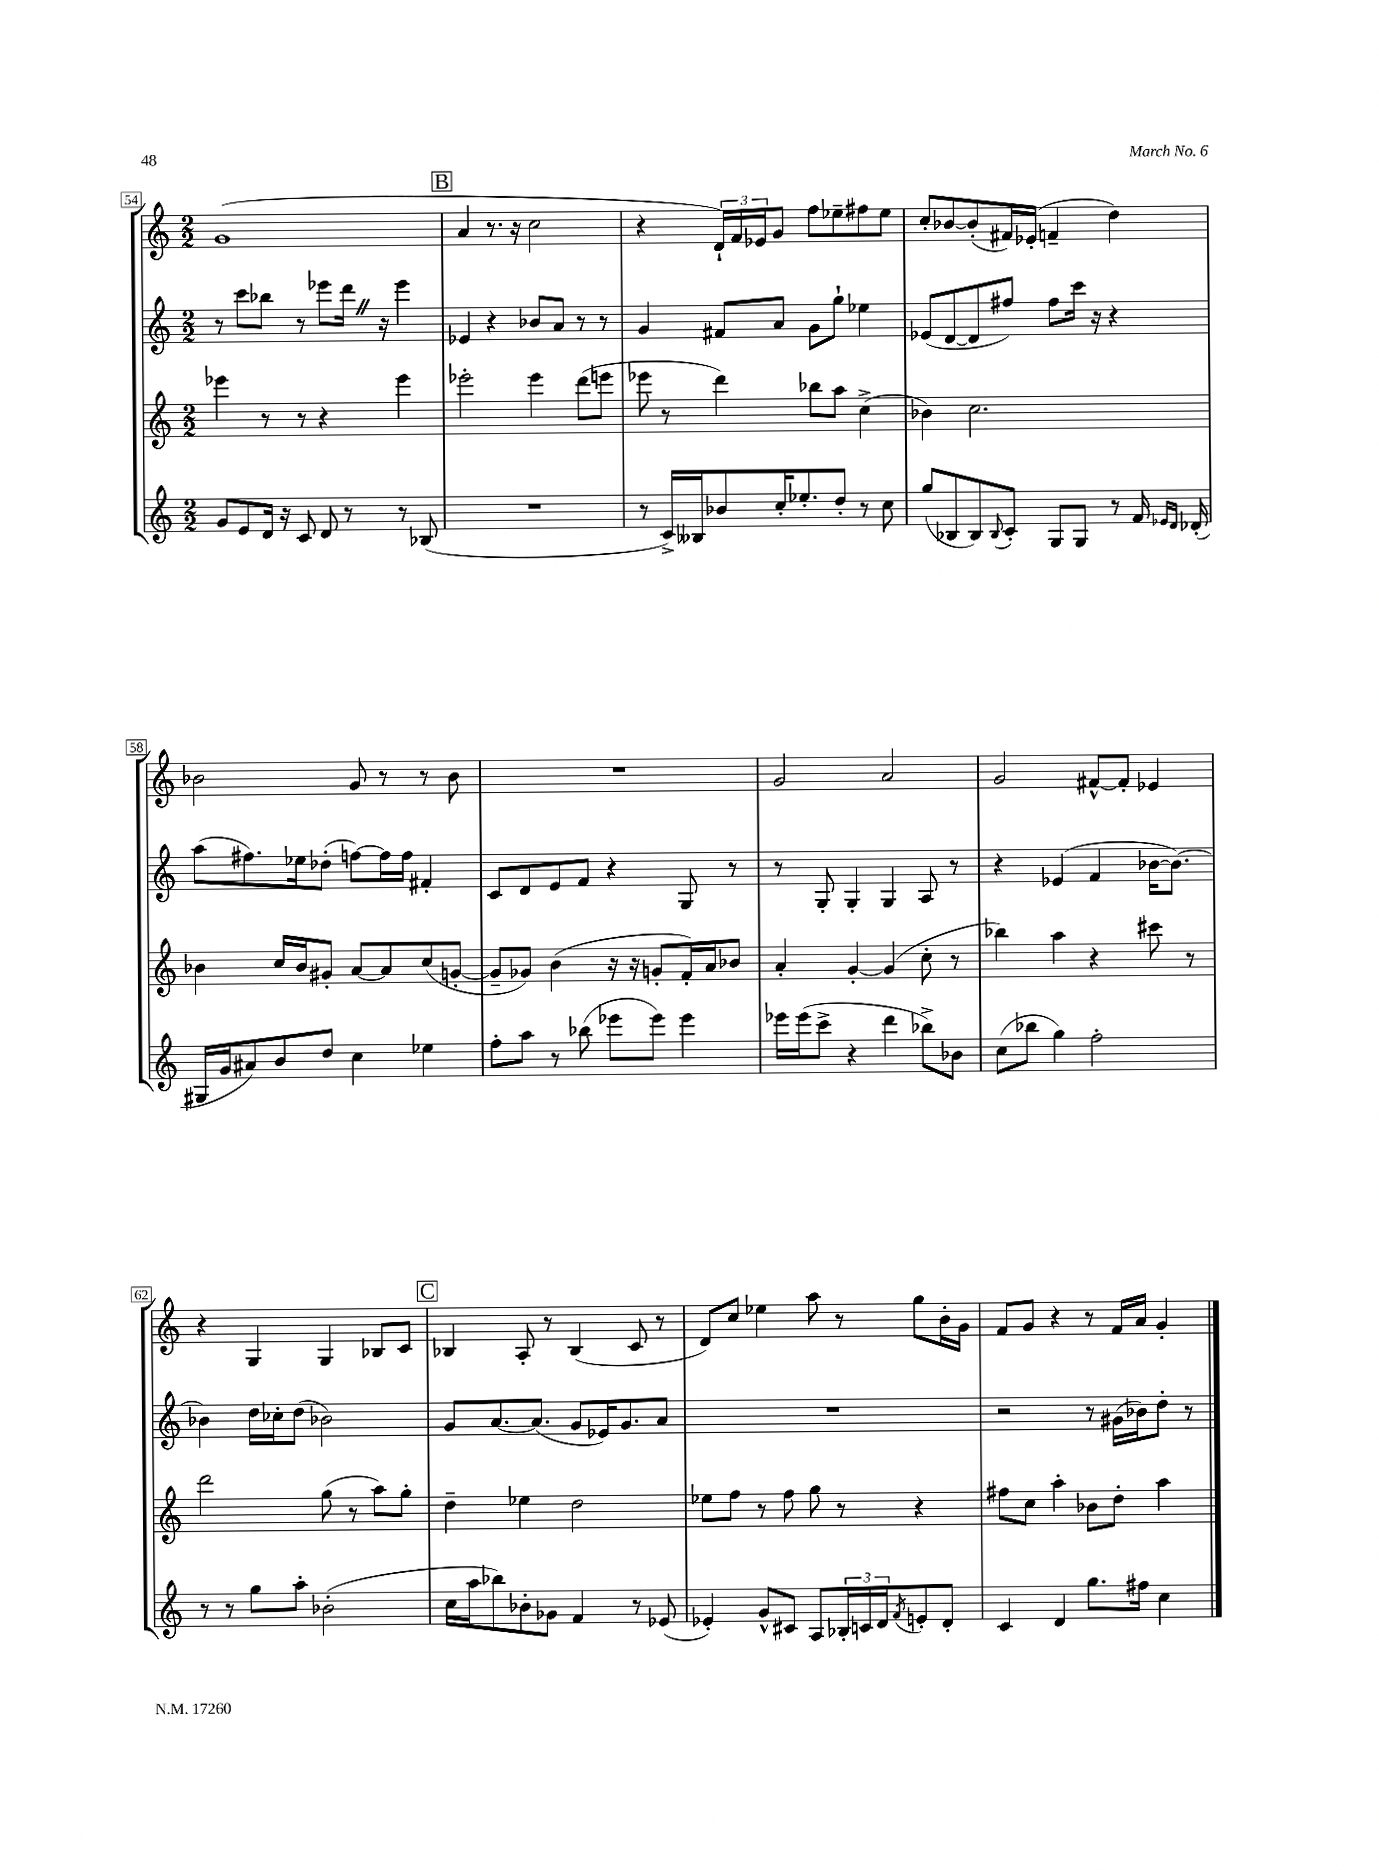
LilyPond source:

<<
\new StaffGroup <<
\new Staff = "s0" {
    \clef treble \key c \major \numericTimeSignature \time 2/2
    g'1( |
    \mark \markup { \box "B" } a'4 r8. r16 c''2 |
    r4 \tuplet 3/2 { d'16-!) f'16 ees'16 } g'8 f''8 ees''8-- fis''8 ees''8 |
    c''8-. bes'8~ bes'8-.( fis'16) ees'16-.( f'4-- d''4) |
    bes'2 g'8 r8 r8 bes'8 |
    R1 |
    g'2 a'2 |
    g'2 fis'8~-^ fis'8-. ees'4 |
    r4 g4 g4 bes8 c'8 |
    \mark \markup { \box "C" } bes4 a8-. r8 bes4( c'8 r8 |
    d'8) c''8 ees''4 a''8 r8 g''8 b'16-. g'16 |
    f'8 g'8 r4 r8 f'16 a'16 g'4-. \bar "|." |
}
\new Staff = "s1" {
    \clef treble \key c \major \numericTimeSignature \time 2/2
    r8 c'''8 bes''8 r8 ees'''8 d'''16 \once \override BreathingSign.text = \markup { \musicglyph "scripts.caesura.straight" } \breathe r16 ees'''4 |
    \mark \markup { \box "B" } ees'4 r4 bes'8 a'8 r8 r8 |
    g'4 fis'8 a'8 g'8 g''8-! ees''4 |
    ees'8( d'8~ d'8 fis''8) fis''8 c'''16 r16 r4 |
    a''8( fis''8.) ees''16 des''8-.( f''8~) f''16 f''16 fis'4-. |
    c'8 d'8 e'8 f'8 r4 g8 r8 |
    r8 g8-. g4-. g4 a8 r8 |
    r4 ees'4( f'4 bes'16~ bes'8.~) |
    bes'4 d''16 ces''16-. d''8( bes'2) |
    \mark \markup { \box "C" } g'8 a'8.~ a'8.( g'8 ees'16) g'8. a'8 |
    R1 |
    r2 r8 gis'16( bes'16) d''8-. r8 \bar "|." |
}
\new Staff = "s2" {
    \clef treble \key c \major \numericTimeSignature \time 2/2
    ees'''4 r8 r8 r4 ees'''4 |
    \mark \markup { \box "B" } ees'''2-. ees'''4 d'''8( e'''8 |
    ees'''8 r8 d'''4) bes''8 a''8 c''4->( |
    bes'4) c''2. |
    bes'4 c''16 bes'16 gis'8-. a'8~ a'8 c''8( g'8~-. |
    g'8-- ges'8) b'4( r16 r16 g'8-. f'16-.) a'16 bes'8 |
    a'4-. g'4~-. g'4( c''8-. r8 |
    bes''4) a''4 r4 cis'''8 r8 |
    d'''2 g''8( r8 a''8) g''8-. |
    \mark \markup { \box "C" } d''4-- ees''4 d''2 |
    ees''8 f''8 r8 f''8 g''8 r8 r4 |
    fis''8 c''8 a''4-. bes'8 d''8-. a''4 \bar "|." |
}
\new Staff = "s3" {
    \clef treble \key c \major \numericTimeSignature \time 2/2
    g'8 e'8 d'16 r16 c'8 d'8 r8 r8 bes8( |
    \mark \markup { \box "B" } R1 |
    r8 c'16->) beses16 bes'8 c''16-. ees''8.-. d''8-. r8 c''8 |
    g''8( bes8 bes8) \appoggiatura { bes8 } c'8-. g8 g8 r8 f'16 \grace { ees'16 d'16 } des'16-.( |
    gis16 g'16 ais'8) b'8 d''8 c''4 ees''4 |
    f''8-. a''8 r8 bes''8( ees'''8 ees'''8) ees'''4 |
    ees'''16 ees'''16( c'''8-> r4 d'''4 bes''8->) bes'8 |
    c''8( bes''8 g''4) f''2-. |
    r8 r8 g''8 a''8-. bes'2-.( |
    \mark \markup { \box "C" } c''16 a''16 bes''8) bes'8-. ges'8 f'4 r8 ees'8( |
    ees'4-.) g'8-^ cis'8 a8 \tuplet 3/2 { bes16-. c'16 d'16 } \acciaccatura { f'8 } e'8-. d'8-. |
    c'4 d'4 g''8. fis''16 c''4 \bar "|." |
}
>>
>>
\layout { \context { \Score currentBarNumber = #54 \override BarNumber.stencil = #(make-stencil-boxer 0.1 0.3 ly:text-interface::print) } }
